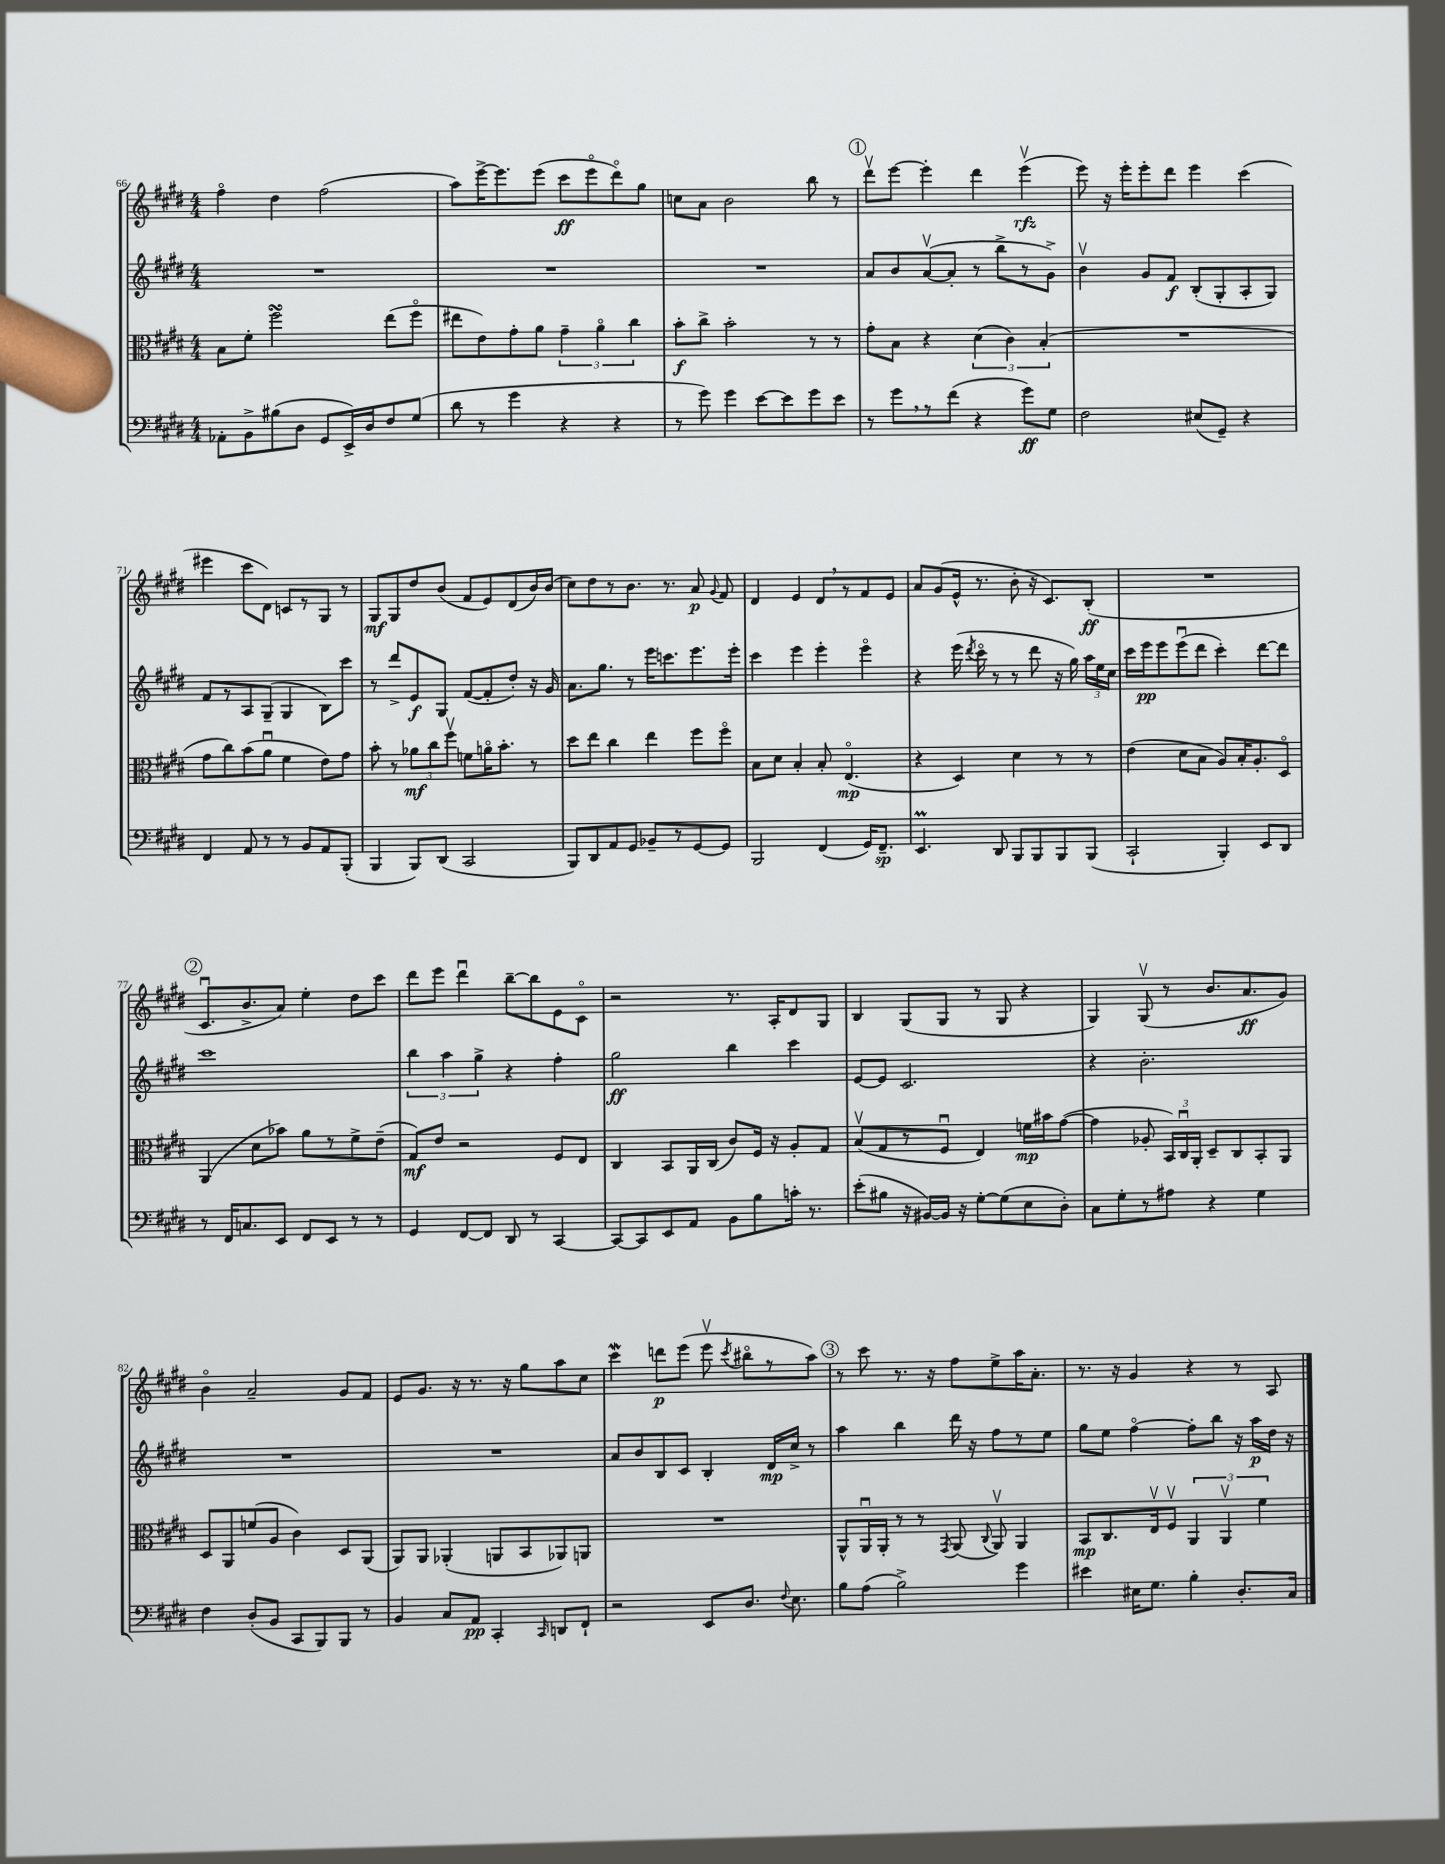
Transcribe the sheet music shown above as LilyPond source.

<<
\new StaffGroup <<
\new Staff = "s0" {
    \clef treble \key e \major \numericTimeSignature \time 4/4
    \autoBeamOff fis''4\flageolet dis''4 fis''2( |
    a''8[) e'''16~-> e'''8. e'''8]( cis'''8[\ff e'''8\flageolet dis'''8\flageolet) gis''8] |
    c''8[ a'8] b'2 b''8 r8 |
    \mark \markup { \circle "1" } dis'''8[\upbow e'''8]~ e'''4-. dis'''4 e'''4\upbow\rfz( |
    e'''8) r16 e'''16[-. e'''8-. dis'''8] e'''4 cis'''4( |
    eis'''4 cis'''8[ dis'8]) c'8[ r8 gis8] r8 |
    gis8[\mf gis8 dis''8 b'8]( fis'8[ e'8) dis'8( b'16) b'16]( |
    cis''8[) dis''8 r8 b'8.] r8. a'8\p \appoggiatura { gis'8 } fis'8 |
    dis'4 e'4 dis'8[ \breathe r8 fis'8 e'8] |
    a'8[ gis'8( e'16]-^ r8. b'8-. r16 cis'8.[) b8]-.\ff( |
    R1 |
    \mark \markup { \circle "2" } cis'8.[\downbow b'8.-> a'8]) e''4-. dis''8[ cis'''8] |
    dis'''8[ e'''8] dis'''4\downbow b''8[~-- b''8 e'8 cis'8]\flageolet |
    r2 r8. a16[-. dis'8 gis8] |
    b4 gis8[( gis8] r8 gis8 r4 |
    gis4) gis8\upbow( r8 b'8.[ a'8.\ff gis'8]) |
    b'4\flageolet a'2-- gis'8[ fis'8] |
    e'8[ gis'8.] r16 r8. r16 gis''8[ a''8 cis''8] |
    cis'''4\mordent d'''8[\p e'''8]( e'''8\upbow \acciaccatura { cis'''8 } bis''8[\flageolet r8 a''8]) |
    \mark \markup { \circle "3" } r8 cis'''8 r8. r16 fis''8[ e''8-> a''16 a'8.]-. |
    r8. r16 gis'4 r4 r8 a8 \bar "|." |
}
\new Staff = "s1" {
    \clef treble \key e \major \numericTimeSignature \time 4/4
    \autoBeamOff R1 |
    R1 |
    R1 |
    \mark \markup { \circle "1" } a'8[ b'8 a'8~\upbow( a'8]-. r8 b''8[-> r8 gis'8]->) |
    b'4\upbow gis'8[ fis'8]\f b8[-.( gis8-. a8-. gis8]) |
    fis'8[ r8 a8 gis8]--( gis4 b8[) cis'''8] |
    r8 dis'''8[-> e'8\f gis8] fis'8[~( fis'8-. dis''8]-.) r16 gis'16 |
    a'8.[ gis''8.] r8 e'''16[ c'''8. e'''8. e'''16]-. |
    cis'''4 e'''4 e'''4-. e'''4\flageolet |
    r4 e'''16( \acciaccatura { dis'''8 } cis'''16\flageolet r8 r8 dis'''8 r16 gis''16) \tuplet 3/2 { a''16[ e''16 cis''16] } |
    cis'''16[ e'''16\pp e'''8 e'''8\downbow( dis'''8] cis'''4-.) dis'''8[~ dis'''8] |
    \mark \markup { \circle "2" } cis'''1 |
    \tuplet 3/2 { b''4 a''4 gis''4-> } r4 fis''4-. |
    gis''2\ff b''4 cis'''4 |
    e'8[~ e'8] cis'2. |
    r4 b'2.-. |
    R1 |
    R1 |
    a'8[ b'8 b8 cis'8] b4-. dis'16[\mp cis''16]-> r8 |
    \mark \markup { \circle "3" } a''4 b''4 dis'''16 r16 fis''8[ r8 e''8] |
    gis''8[ e''8] fis''4~\flageolet fis''8[-. b''8] r16 a''16[\p dis''16] r16 \bar "|." |
}
\new Staff = "s2" {
    \clef alto \key e \major \numericTimeSignature \time 4/4
    \autoBeamOff b8[ fis'8]-. fis''2\turn e''8[( fis''8]\flageolet |
    eis''8[ e'8) gis'8-. a'8] \tuplet 3/2 { gis'4-- a'4\flageolet cis''4 } |
    b'8[-.\f cis''8]-> b'2-. r8 r8 |
    \mark \markup { \circle "1" } gis'8[-. b8] r4 \tuplet 3/2 { dis'4( cis'4) b4-.( } |
    R1 |
    gis'8[ cis''8) b'8( a'8]\downbow fis'4 e'8[) gis'8] |
    b'8-. r8 \tuplet 3/2 { aes'8[\mf cis''8 fis''8]\upbow } f'8[ a'16\flageolet b'8.]-. r8 |
    dis''8[ e''8] cis''4 e''4 fis''8[ fis''8]\flageolet |
    b8[ dis'8] b4-. b8-. e4.\flageolet\mp( |
    r4 dis4) dis'4 r8 r8 |
    e'4( dis'8[ b8] a8[) b16-. a8.-. dis8]\flageolet |
    \mark \markup { \circle "2" } a,4( dis'8[ bes'8]) a'8[ r8 fis'8-> e'8]--( |
    gis8[\mf) e'8] r2 fis8[ e8] |
    cis4 b,8[ a,16 cis16]( cis'8[) fis16] r16 a8[-. gis8] |
    b8[\upbow( gis8 r8 fis8]\downbow e4) f'16[\mp bis'16 gis'8]~( |
    gis'4 aes8-. \tuplet 3/2 { b,16[) cis16\downbow a,16]-. } dis8[-- cis8 b,8-. a,8] |
    dis8[ a,8 f'8( a8] cis'4) dis8[ a,8]( |
    a,8[) a,8] aes,4-.( a,8[ b,8 aes,8) a,8] |
    R1 |
    \mark \markup { \circle "3" } a,8[-^ a,16\downbow a,16]-. r8 r8 \acciaccatura { gis,8 } a,8( \appoggiatura { cis8 } a,8\upbow) a,4 |
    b,8[\mp cis8. e16\upbow fis8]\upbow \tuplet 3/2 { a,4 a,4\upbow fis'4 } \bar "|." |
}
\new Staff = "s3" {
    \clef bass \key e \major \numericTimeSignature \time 4/4
    \autoBeamOff aes,8[-. b,8-> bis8( dis8] gis,8[ e,16->) dis16 fis8 gis8]( |
    dis'8 r8 gis'4 r4 r4 |
    r8 gis'8) gis'4 e'8[~ e'8 gis'8 e'8] |
    \mark \markup { \circle "1" } r8 gis'8[ \breathe r8 fis'8]( r4 gis'8[\ff) gis8] |
    fis2 eis8[( gis,8]--) r4 |
    fis,4 a,8 r8 r8 b,8[ a,8 b,,8]-.( |
    b,,4 b,,8[) dis,8]( cis,2 |
    b,,8[) dis,8 a,8 gis,8] bes,8[-- r8 gis,8~ gis,8] |
    b,,2 fis,4( gis,16[) fis,8.]--\sp |
    e,4.\prall dis,8 b,,8[ b,,8 b,,8 b,,8]( |
    cis,2-! b,,4-.) e,8[ dis,8] |
    \mark \markup { \circle "2" } r8 fis,16[ c8. e,8] fis,8[ e,8] r8 r8 |
    gis,4 fis,8[~ fis,8] dis,8 r8 cis,4~ |
    cis,8[~ cis,8 e,8 a,8] b,8[ b8 c'16]-. r8. |
    e'8[-.( bis8] r16 bis,16[~) bis,16] r16 gis8[~-. gis8( e8 dis8]-.) |
    cis8[ gis8-. r8 ais8] r4 gis4 |
    fis4 dis8[-.( b,8] cis,8[ b,,8) b,,8] r8 |
    b,4 cis8[ a,8]\pp cis,4-. \grace { cis,16 } d,8[ fis,8]-! |
    r2 e,8[ dis8.] \appoggiatura { fis8 } e8. |
    \mark \markup { \circle "3" } b8[ a8]( b2->) gis'4 |
    eis'4 eis16[ gis8.] b4-. dis8.[-. cis16] \bar "|." |
}
>>
>>
\layout { \context { \Score currentBarNumber = #66 } }
